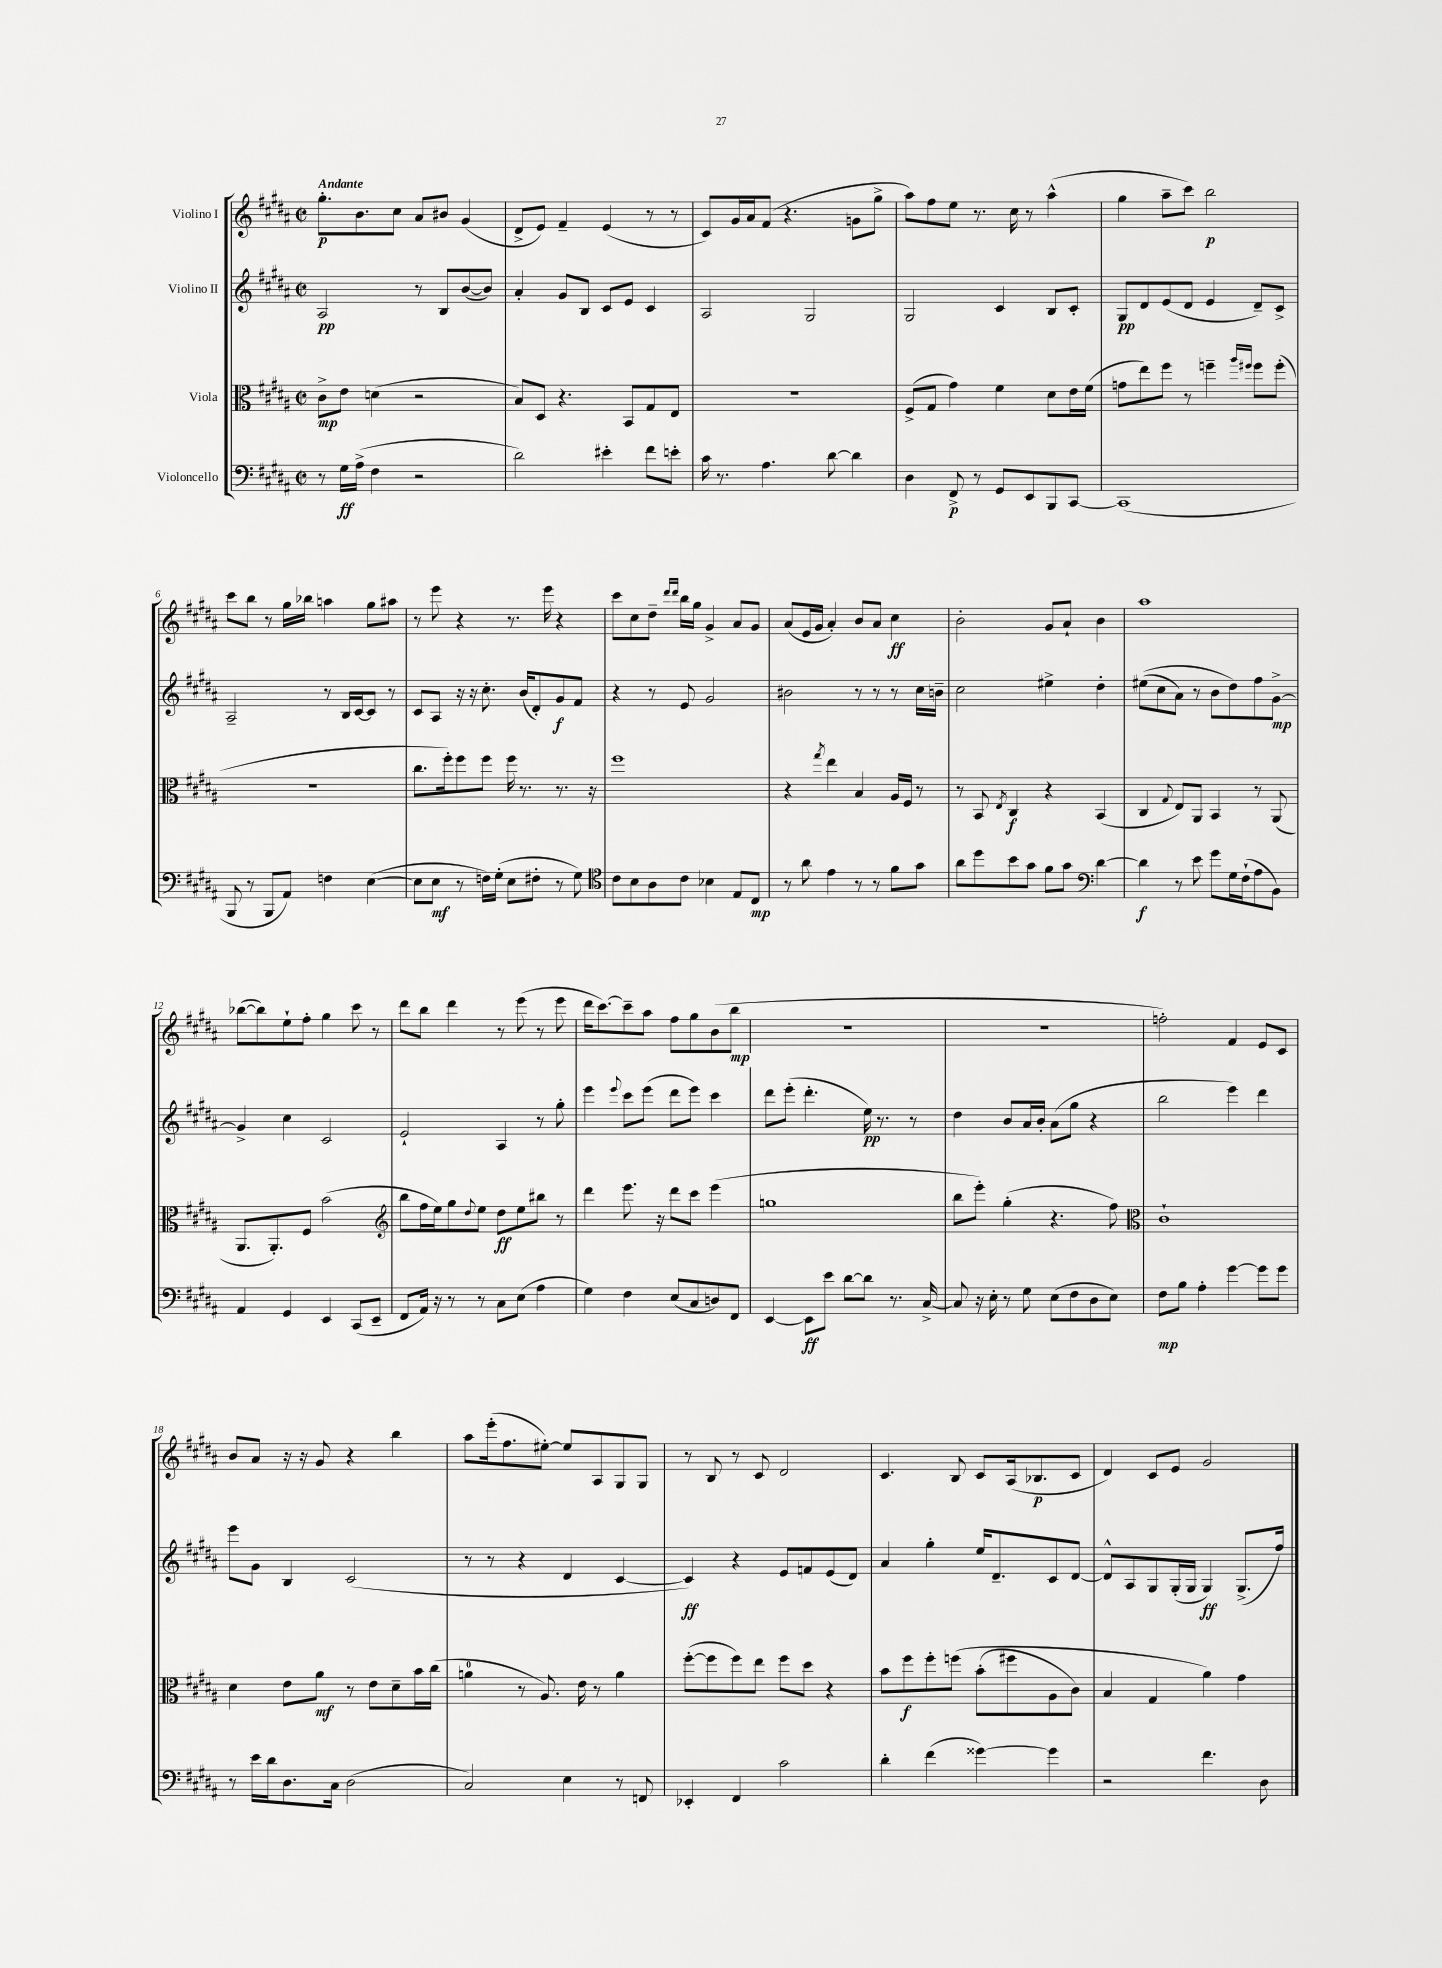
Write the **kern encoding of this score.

**kern	**dynam	**kern	**dynam	**kern	**dynam	**kern	**dynam
*part4	*part4	*part3	*part3	*part2	*part2	*part1	*part1
*staff4	*staff4	*staff3	*staff3	*staff2	*staff2	*staff1	*staff1
*I"Violoncello	*	*I"Viola	*	*I"Violino II	*	*I"Violino I	*
*clefF4	*	*clefC3	*	*clefG2	*	*clefG2	*
*k[f#c#g#d#a#]	*	*k[f#c#g#d#a#]	*	*k[f#c#g#d#a#]	*	*k[f#c#g#d#a#]	*
*M2/2	*	*M2/2	*	*M2/2	*	*M2/2	*
*met(c|)	*	*met(c|)	*	*met(c|)	*	*met(c|)	*
=1	=1	=1	=1	=1	=1	=1	=1
!	!	!	!	!	!	!LO:TX:a:B:t=Andante	!
8r	.	8c#^\L	mp	2A#/	pp	8.gg#'\L	p
16G#\LL	ff	8e\J	.	.	.	.	.
(16A#^\JJ	.	.	.	.	.	8.b\	.
4F#\	.	(4dn\	.	.	.	.	.
.	.	.	.	.	.	8cc#\J	.
2r	.	2r	.	8r	.	8a#/L	.
.	.	.	.	8B/L	.	8b#X/J	.
.	.	.	.	([8b/	.	(4g#/	.
.	.	.	.	8b/J])	.	.	.
=2	=2	=2	=2	=2	=2	=2	=2
2d#\)	.	8B/L)	.	4a#'/	.	8d#^/L	.
.	.	8D#/J	.	.	.	8e/J)	.
.	.	4.r	.	8g#/L	.	4f#~/	.
.	.	.	.	8B/J	.	.	.
4e#X'\	.	.	.	8c#/L	.	(4e/	.
.	.	8BB/L	.	8e/J	.	.	.
8f#\L	.	8G#/	.	4c#/	.	8r	.
8en'\J	.	8E/J	.	.	.	8r	.
=3	=3	=3	=3	=3	=3	=3	=3
16c#\	.	1r	.	2A#/	.	8c#/L)	.
8.r	.	.	.	.	.	.	.
.	.	.	.	.	.	16g#/L	.
.	.	.	.	.	.	16a#/J	.
4.A#\	.	.	.	.	.	(8f#/J	.
.	.	.	.	.	.	4.r	.
.	.	.	.	2G#/	.	.	.
[8d#\	.	.	.	.	.	.	.
4d#\]	.	.	.	.	.	8gn\L	.
.	.	.	.	.	.	8gg#^\J	.
=4	=4	=4	=4	=4	=4	=4	=4
4D#\	.	(8F#^/L	.	2G#/	.	8aa#\L)	.
.	.	8G#/J	.	.	.	8ff#\	.
8FF#^/	p	4g#\)	.	.	.	8ee\J	.
8r	.	.	.	.	.	8.r	.
8GG#/L	.	4f#\	.	4c#/	.	.	.
.	.	.	.	.	.	16cc#\	.
8EE/	.	.	.	.	.	8r	.
8BBB/	.	8d#\L	.	8B/L	.	(4aa#^^\	.
[8CC#/J	.	16e\L	.	8c#'/J	.	.	.
.	.	(16f#\JJ	.	.	.	.	.
=5	=5	=5	=5	=5	=5	=5	=5
(1CC#]	.	8gn\L	.	8G#/L	pp	4gg#\	.
.	.	8ee\)	.	8d#/	.	.	.
.	.	8ff#\J	.	(8e/	.	8aa#~\L	.
.	.	8r	.	8d#/J	.	8ccc#\J)	.
.	.	4ffn~\	.	4e/	.	2bb\	p
.	.	16qqaa#/LL	.	.	.	.	.
.	.	16qqff#X/JJ	.	.	.	.	.
.	.	8ff#\L	.	8d#~/L)	.	.	.
.	.	(8ff#'\J	.	8c#^/J	.	.	.
!!LO:LB:g=z
=6	=6	=6	=6	=6	=6	=6	=6
8BBB/	.	1r	.	2A#~/	.	8ccc#\L	.
8r	.	.	.	.	.	8bb\J	.
8BBB/L	.	.	.	.	.	8r	.
8AA#/J)	.	.	.	.	.	16gg#\LL	.
.	.	.	.	.	.	16bb-X\JJ	.
4Fn\	.	.	.	8r	.	4aan\	.
.	.	.	.	16B/LL	.	.	.
.	.	.	.	[16c#/J	.	.	.
([4E\	.	.	.	8c#/J]	.	8gg#\L	.
.	.	.	.	8r	.	8aa#X\J	.
=7	=7	=7	=7	=7	=7	=7	=7
8E\L]	.	8.cc#\L	.	8c#/L	.	8r	.
8E\J	mf	.	.	8A#/J	.	8eee\	.
.	.	16ff#'\k)	.	.	.	.	.
8r	.	8ff#\	.	16r	.	4r	.
.	.	.	.	16r	.	.	.
16Fn\LL)	.	8ff#\J	.	8.cc#'\	.	.	.
(16G#'\JJ	.	.	.	.	.	.	.
8E\L	.	16ff#\	.	.	.	8.r	.
.	.	8.r	.	(16b/KL	.	.	.
8F#X'\J	.	.	.	8d#'/)	.	.	.
.	.	.	.	.	.	16eee\	.
8r	.	8.r	.	8g#/	f	4r	.
8G#\)	.	.	.	8f#/J	.	.	.
.	.	16r	.	.	.	.	.
=8	=8	=8	=8	=8	=8	=8	=8
*clefC4	*	*	*	*	*	*	*
8c#\L	.	1ff#	.	4r	.	8ccc#\L	.
8B\	.	.	.	.	.	8cc#\	.
8A#\	.	.	.	8r	.	8dd#~\J	.
.	.	.	.	.	.	16qqddd#/LL	.
.	.	.	.	.	.	16qqddd#/JJ	.
8c#\J	.	.	.	8e/	.	16bb\LL	.
.	.	.	.	.	.	16gg#\JJ	.
4B-X\	.	.	.	2g#/	.	4g#^/	.
8E/L	.	.	.	.	.	8a#/L	.
8C#/J	mp	.	.	.	.	8g#/J	.
=9	=9	=9	=9	=9	=9	=9	=9
8r	.	4r	.	2b#X\	.	(8a#/L	.
8a#\	.	.	.	.	.	16e/L	.
.	.	.	.	.	.	16g#/JJ	.
.	.	8qgg#/	.	.	.	.	.
4e\	.	4ee\	.	.	.	4a#'/)	.
8r	.	4B/	.	8r	.	8b/L	.
8r	.	.	.	8r	.	8a#/J	.
8f#\L	.	16A#/LL	.	8r	.	4cc#\	ff
.	.	16F#/JJ	.	.	.	.	.
8g#\J	.	8r	.	16cc#\LL	.	.	.
.	.	.	.	16bn~\JJ	.	.	.
=10	=10	=10	=10	=10	=10	=10	=10
8a#\L	.	8r	.	2cc#\	.	2b'\	.
8dd#\	.	8BB/	.	.	.	.	.
.	.	8qE/	.	.	.	.	.
8b\	.	4C#/	f	.	.	.	.
8g#\J	.	.	.	.	.	.	.
8f#\L	.	4r	.	4ee#X^\	.	8g#/L	.
8g#\J	.	.	.	.	.	8a#`/J	.
*clefF4	*	*	*	*	*	*	*
[4d#\	.	(4BB/	.	4dd#'\	.	4b\	.
=11	=11	=11	=11	=11	=11	=11	=11
4d#\]	f	4C#/	.	((8ee#X\L	.	1aa#	.
.	.	.	.	8cc#\	.	.	.
.	.	8qqG#/	.	.	.	.	.
8r	.	8E/L)	.	8a#\J)	.	.	.
8e\	.	8AA#/J	.	8r	.	.	.
8g#\L	.	4BB/	.	8b\L	.	.	.
16G#\L	.	.	.	8dd#\)	.	.	.
(16F#`\J	.	.	.	.	.	.	.
8A#\	.	8r	.	8ff#\	.	.	.
8BB\J)	.	(8AA#/	.	[8g#^\J	mp	.	.
!!LO:LB:g=z
=12	=12	=12	=12	=12	=12	=12	=12
4AA#/	.	8.AA#/L	.	4g#^/]	.	([8bb-X\L	.
.	.	.	.	.	.	8bb-\])	.
.	.	8.AA#'/)	.	.	.	.	.
4GG#/	.	.	.	4cc#\	.	8ee`\	.
.	.	8F#/J	.	.	.	8ff#'\J	.
4EE/	.	(2b\	.	2c#/	.	4gg#\	.
(8CC#/L	.	.	.	.	.	8ccc#\	.
8EE~/J	.	.	.	.	.	8r	.
=13	=13	=13	=13	=13	=13	=13	=13
*	*	*clefG2	*	*	*	*	*
8FF#/L	.	8bb\L	.	2e`/	.	8ddd#\L	.
16AA#/Jk)	.	16ff#\L	.	.	.	8bb\J	.
16r	.	16ee\J)	.	.	.	.	.
8r	.	8gg#\	.	.	.	4ddd#\	.
.	.	8qqdd#/	.	.	.	.	.
8r	.	8ee\J	.	.	.	.	.
8C#\L	.	8dd#\L	ff	4A#/	.	8r	.
(8E\J	.	8ee\	.	.	.	(8eee\	.
4A#\	.	8bb#X\J	.	8r	.	8r	.
.	.	8r	.	8gg#'\	.	8eee\	.
=14	=14	=14	=14	=14	=14	=14	=14
4G#\)	.	4ddd#\	.	4eee\	.	16ddd#\KL	.
.	.	.	.	.	.	[8.ccc#\)	.
.	.	.	.	8qqeee/	.	.	.
4F#\	.	8.eee\	.	8ccc#\L	.	8ccc#~\]	.
.	.	.	.	(8eee\J	.	8aa#\J	.
.	.	16r	.	.	.	.	.
(8E/L	.	8ddd#\L	.	8ddd#\L	.	8ff#\L	.
8C#/	.	8ccc#\J	.	8eee\J)	.	8gg#\	.
8Dn/)	.	(4eee\	.	4ccc#\	.	(8b\	.
8FF#/J	.	.	.	.	.	8bb\J	mp
=15	=15	=15	=15	=15	=15	=15	=15
[4EE/	.	1ggn	.	8ddd#\L	.	1r	.
.	.	.	.	(8eee'\J	.	.	.
8EE\L]	ff	.	.	4.ddd#'\	.	.	.
8e\J	.	.	.	.	.	.	.
[8d#\L	.	.	.	.	.	.	.
8d#\J]	.	.	.	16ee\)	pp	.	.
.	.	.	.	8.r	.	.	.
8.r	.	.	.	.	.	.	.
.	.	.	.	8r	.	.	.
[16C#^/	.	.	.	.	.	.	.
=16	=16	=16	=16	=16	=16	=16	=16
8C#/]	.	8bb\L	.	4dd#\	.	1r	.
16r	.	8eee'\J)	.	.	.	.	.
16E'\	.	.	.	.	.	.	.
8r	.	(4gg#'\	.	8b/L	.	.	.
8G#\	.	.	.	16a#/L	.	.	.
.	.	.	.	16b'/JJ	.	.	.
(8E\L	.	4.r	.	(8a#\L	.	.	.
8F#\	.	.	.	8gg#\J	.	.	.
8D#\	.	.	.	4r	.	.	.
8E\J)	.	8ff#\)	.	.	.	.	.
=17	=17	=17	=17	=17	=17	=17	=17
*	*	*clefC3	*	*	*	*	*
8F#\L	mp	1c#`	.	2bb\	.	2ffn'\)	.
8B\J	.	.	.	.	.	.	.
4A#'\	.	.	.	.	.	.	.
[4g#\	.	.	.	4eee\)	.	4f#/	.
8g#\L]	.	.	.	4ddd#\	.	8e/L	.
8g#\J	.	.	.	.	.	8c#/J	.
!!LO:LB:g=z
=18	=18	=18	=18	=18	=18	=18	=18
8r	.	4d#\	.	8eee\L	.	8b/L	.
16e\LL	.	.	.	8g#\J	.	8a#/J	.
16d#\J	.	.	.	.	.	.	.
8.D#\	.	8e\L	.	4B/	.	16r	.
.	.	.	.	.	.	16r	.
.	.	8a#\J	mf	.	.	8g#/	.
16C#\Jk	.	.	.	.	.	.	.
(2D#\	.	8r	.	(2c#/	.	4r	.
.	.	8e\L	.	.	.	.	.
.	.	8d#~\	.	.	.	4bb\	.
.	.	16b\L	.	.	.	.	.
.	.	(16cc#\JJ	.	.	.	.	.
=19	=19	=19	=19	=19	=19	=19	=19
2C#/)	.	4an\	.	8r	.	8aa#\L	.
.	.	.	.	8r	.	(16eee'\k	.
.	.	.	.	.	.	8.ff#\	.
.	.	8r	.	4r	.	.	.
.	.	8.A#/)	.	.	.	[8ee#X'\J)	.
4E\	.	.	.	4d#/	.	8ee#/L]	.
.	.	16e\	.	.	.	.	.
.	.	8r	.	.	.	8A#/	.
8r	.	4a\	.	[4c#/	.	8G#/	.
8FFn/	.	.	.	.	.	8G#/J	.
=20	=20	=20	=20	=20	=20	=20	=20
4EE-X'/	.	([8ff#'\L	.	4c#/])	ff	8r	.
.	.	8ff#\]	.	.	.	8B/	.
4FF#/	.	8ff#\)	.	4r	.	8r	.
.	.	8ee\J	.	.	.	8c#/	.
2c#\	.	8ff#\L	.	8e/L	.	2d#/	.
.	.	8dd#\J	.	8fn/	.	.	.
.	.	4r	.	(8e/	.	.	.
.	.	.	.	8d#/J)	.	.	.
=21	=21	=21	=21	=21	=21	=21	=21
4d#'\	.	8b\L	.	4a#/	.	4.c#/	.
.	.	8ff#\	f	.	.	.	.
(4f#\	.	8ff#'\	.	4gg#'\	.	.	.
.	.	(8ffn\J	.	.	.	8B/	.
[4g##X\)	.	(8b'\L	.	16ee/KL	.	8c#/L	.
.	.	.	.	8.d#~/	.	.	.
.	.	8ff#X\	.	.	.	(16A#/k	.
.	.	.	.	.	.	8.B-X/	p
4g##\]	.	8A#\	.	8c#/	.	.	.
.	.	8c#\J)	.	[8d#/J	.	8c#/J	.
=22	=22	=22	=22	=22	=22	=22	=22
2r	.	4B/	.	8d#^^/L]	.	4d#/)	.
.	.	.	.	8A#/	.	.	.
.	.	4G#/	.	8G#/	.	8c#/L	.
.	.	.	.	(16G#'/L	.	8e/J	.
.	.	.	.	16G#/JJ	.	.	.
4.f#\	.	4a#\)	.	4G#/)	ff	2g#/	.
.	.	4g#\	.	(8.G#^/L	.	.	.
8D#\	.	.	.	.	.	.	.
.	.	.	.	16ff#/Jk)	.	.	.
==	==	==	==	==	==	==	==
*-	*-	*-	*-	*-	*-	*-	*-
